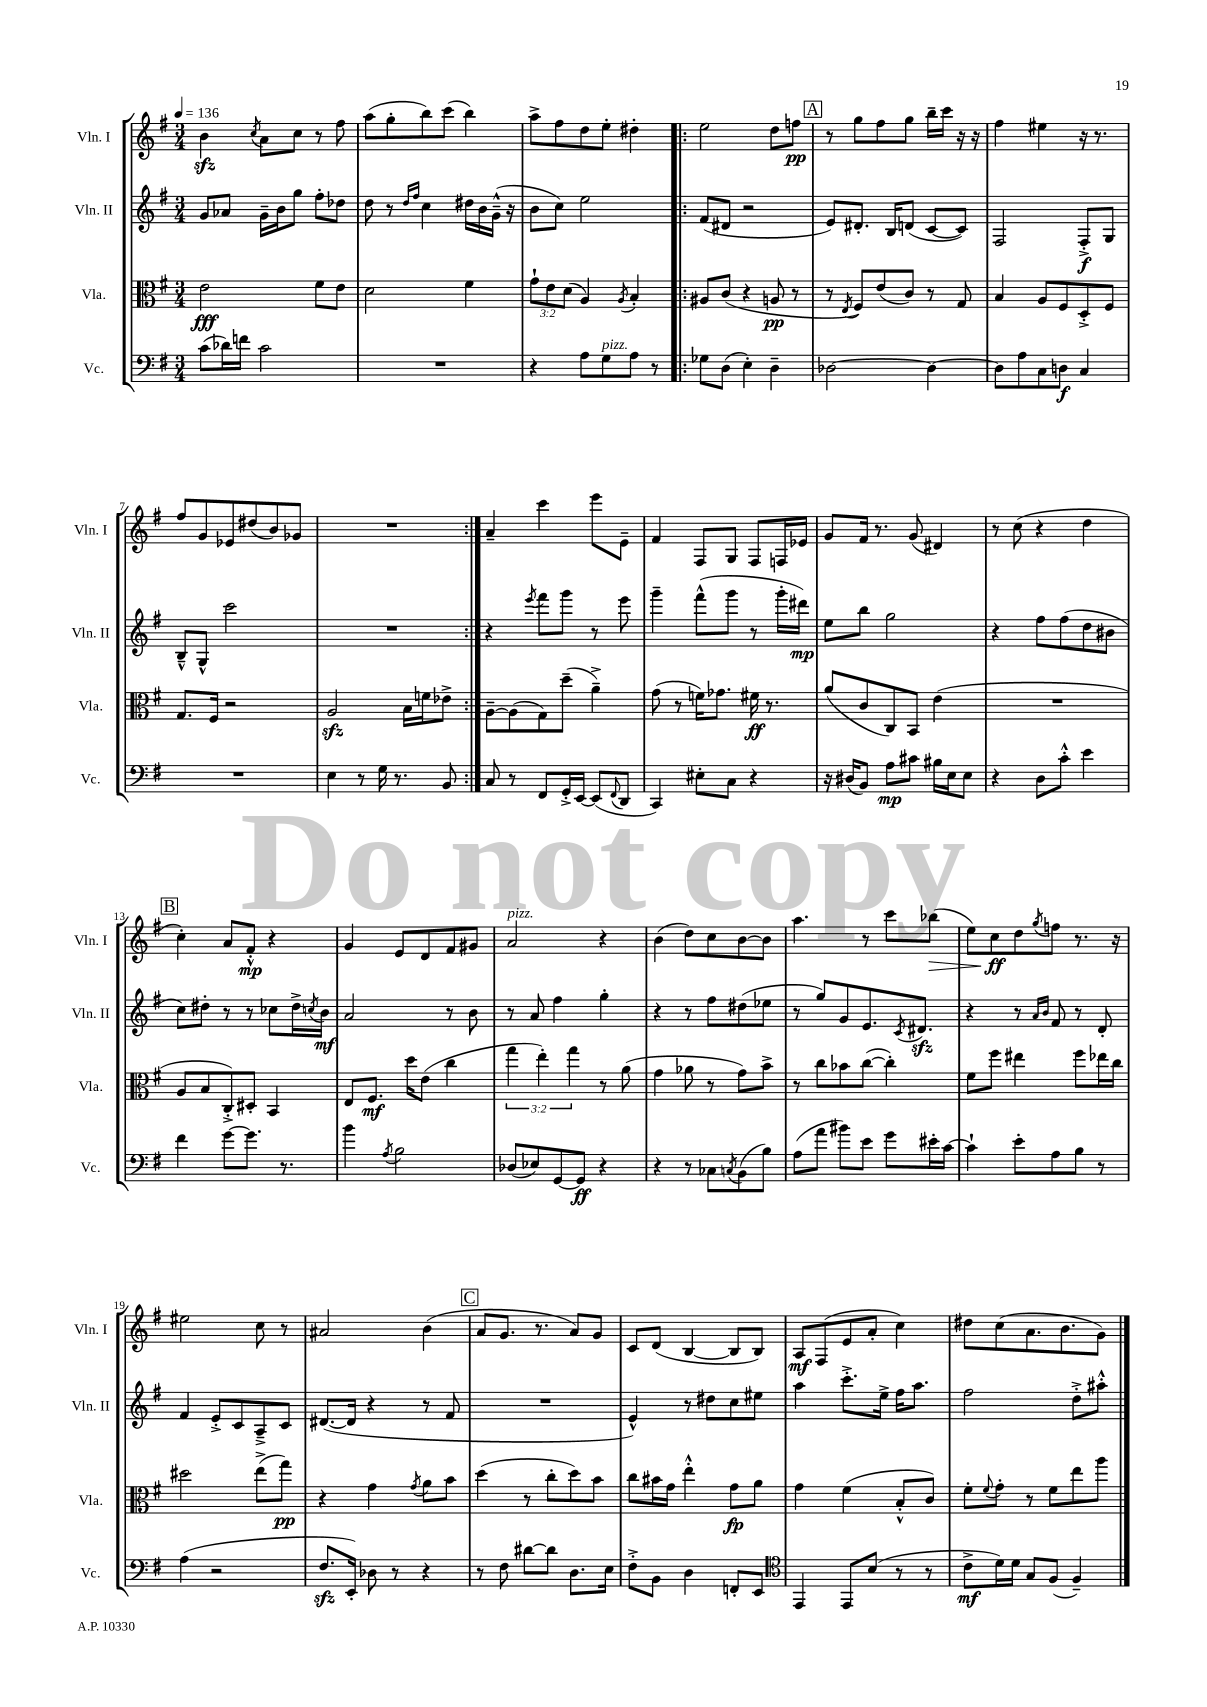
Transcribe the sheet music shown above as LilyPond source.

<<
\new StaffGroup <<
\new Staff = "s0" \with { instrumentName = "Vln. I" shortInstrumentName = "Vln. I" } {
    \clef treble \key g \major \numericTimeSignature \time 3/4 \tempo 4 = 136
    b'4\sfz \acciaccatura { c''8 } a'8 c''8 r8 fis''8 |
    a''8( g''8-. b''8) c'''8( b''4) |
    a''8-> fis''8 d''8 e''8-. dis''4-. |
    \repeat volta 2 { e''2 d''8 f''8\pp |
    \mark \markup { \box "A" } r8 g''8 fis''8 g''8 b''16-- c'''16 r16 r16 |
    fis''4 eis''4 r16 r8. |
    fis''8 g'8 ees'8 dis''8( b'8) ges'8 |
    R2. | }
    a'4-- c'''4 e'''8 e'8-- |
    fis'4 fis8 g8 fis8 f16 ees'16 |
    g'8 fis'16 r8. g'8( dis'4) |
    r8 c''8( r4 d''4 |
    \mark \markup { \box "B" } c''4-.) a'8 fis'8-.-^\mp r4 |
    g'4 e'8 d'8 fis'8 gis'8 |
    a'2^\markup { \italic "pizz." } r4 |
    b'4( d''8) c''8 b'8~ b'8 |
    a''4. r8 c'''8 bes''8\>( |
    e''8) c''8\ff\! d''8 \acciaccatura { g''8 } f''8 r8. r16 |
    eis''2 c''8 r8 |
    ais'2 b'4( |
    \mark \markup { \box "C" } a'8 g'8. r8. a'8) g'8 |
    c'8 d'8( b4~ b8 b8) |
    a8\mf fis8( e'8 a'8-. c''4) |
    dis''8 c''8( a'8. b'8. g'8) \bar "|." |
}
\new Staff = "s1" \with { instrumentName = "Vln. II" shortInstrumentName = "Vln. II" } {
    \clef treble \key g \major \numericTimeSignature \time 3/4
    g'8 aes'8 g'16-- b'16 g''8 fis''8-. des''8 |
    d''8 r8 \grace { d''16 fis''16 } c''4 dis''16 b'16 g'16---^( r16 |
    b'8 c''8) e''2 |
    \repeat volta 2 { fis'8( dis'8 r2 |
    \mark \markup { \box "A" } e'8) dis'8.-. b16 d'8( c'8~ c'8) |
    fis2 fis8-.->\f g8 |
    b8---^ g8-^ c'''2 |
    R2. | }
    r4 \acciaccatura { e'''8 } fis'''8 g'''8 r8 e'''8 |
    g'''4-- fis'''8-^( g'''8 r8 g'''16-. dis'''16\mp) |
    e''8 b''8 g''2 |
    r4 fis''8 fis''8( d''8 bis'8 |
    \mark \markup { \box "B" } c''8) dis''8-. r8 r8 ces''8 dis''16-> \acciaccatura { c''8 } b'16\mf |
    a'2 r8 b'8 |
    r8 a'8 fis''4 g''4-. |
    r4 r8 fis''8 dis''8( ees''8 |
    r8 g''8) g'8 e'8. \acciaccatura { c'8 } dis'8.\sfz |
    r4 r8 \grace { a'16 b'16 } fis'8 r8 d'8-. |
    fis'4 e'8-.-> c'8 a8---> c'8 |
    dis'8.~( dis'16 r4 r8 fis'8 |
    \mark \markup { \box "C" } R2. |
    e'4-^) r8 dis''8 c''8 eis''8 |
    a''4 c'''8.-.-> e''16-> fis''16 a''8. |
    fis''2 d''8-.-> ais''8-.-^ \bar "|." |
}
\new Staff = "s2" \with { instrumentName = "Vla." shortInstrumentName = "Vla." } {
    \clef alto \key g \major \numericTimeSignature \time 3/4 \override Staff.TupletNumber.text = #tuplet-number::calc-fraction-text
    e'2\fff fis'8 e'8 |
    d'2 fis'4 |
    \tuplet 3/2 { g'8-! e'8 d'8( } a4) \acciaccatura { a8 } b4-. |
    \repeat volta 2 { ais8 c'8( r4 a8\pp r8 |
    \mark \markup { \box "A" } r8 \acciaccatura { e8 } fis8) e'8( c'8) r8 g8 |
    b4 a8 fis8 d8-.-> fis8 |
    g8. fis16 r2 |
    a2\sfz b16 f'16 ees'8-> | }
    a8~-- a8( g8) d''8--( a'4--->) |
    g'8( r8 f'16) ges'8. fis'16\ff r8. |
    a'8( c'8 c8) b,8 e'4( |
    R2. |
    \mark \markup { \box "B" } a8 b8 c8-.->) dis8-. b,4 |
    e8 fis8.\mf d''16 e'8( c''4 |
    \tuplet 3/2 { g''4 e''4-.) g''4 } r8 a'8( |
    g'4 aes'8 r8 g'8) b'8-> |
    r8 c''8 bes'8 c''8~( c''4-.) |
    fis'8 fis''8 eis''4 fis''8 ees''16 c''16 |
    dis''2 e''8->( g''8\pp) |
    r4 g'4 \acciaccatura { g'8 } a'8 b'8 |
    \mark \markup { \box "C" } d''4( r8 c''8-. d''8) b'8 |
    c''8 bis'16 g'16 e''4-.-^ g'8\fp a'8 |
    g'4 fis'4( b8-.-^ c'8) |
    fis'8-. \appoggiatura { fis'8 } g'8-. r8 fis'8 e''8 a''8 \bar "|." |
}
\new Staff = "s3" \with { instrumentName = "Vc." shortInstrumentName = "Vc." } {
    \clef bass \key g \major \numericTimeSignature \time 3/4
    c'8( des'16) f'16 c'2 |
    R2. |
    r4 a8 g8^\markup { \italic "pizz." } a8 r8 |
    \repeat volta 2 { ges8 d8( e4-.) d4-- |
    \mark \markup { \box "A" } des2~ des4~ |
    des8 a8 c8 d8\f c4 |
    R2. |
    e4 r8 g16 r8. b,8 | }
    c8 r8 fis,8 g,16-.-> e,16~ e,8( \appoggiatura { fis,8 } d,8 |
    c,4) eis8-. c8 r4 |
    r16 dis16( b,8) a8\mp cis'8 bis16 e16 e8 |
    r4 d8 c'8-.-^ e'4 |
    \mark \markup { \box "B" } fis'4 g'8~ g'8. r8. |
    b'4 \acciaccatura { a8 } b2 |
    des8( ees8) g,8~ g,8\ff r4 |
    r4 r8 ces8 \acciaccatura { c8 } b,8( b8) |
    a8( a'8 bis'8) e'8 g'8 eis'16-. c'16~ |
    c'4-! e'8-. a8 b8 r8 |
    a4( r2 |
    fis8.\sfz e,16-.) des8 r8 r4 |
    \mark \markup { \box "C" } r8 fis8 dis'8~ dis'8 d8. e16 |
    fis8-.-> b,8 d4 f,8-. e,8 |
    \clef tenor e,4 e,8 b8( r8 r8 |
    c'8->\mf d'16) d'16 g8 fis8( fis4--) \bar "|." |
}
>>
>>
